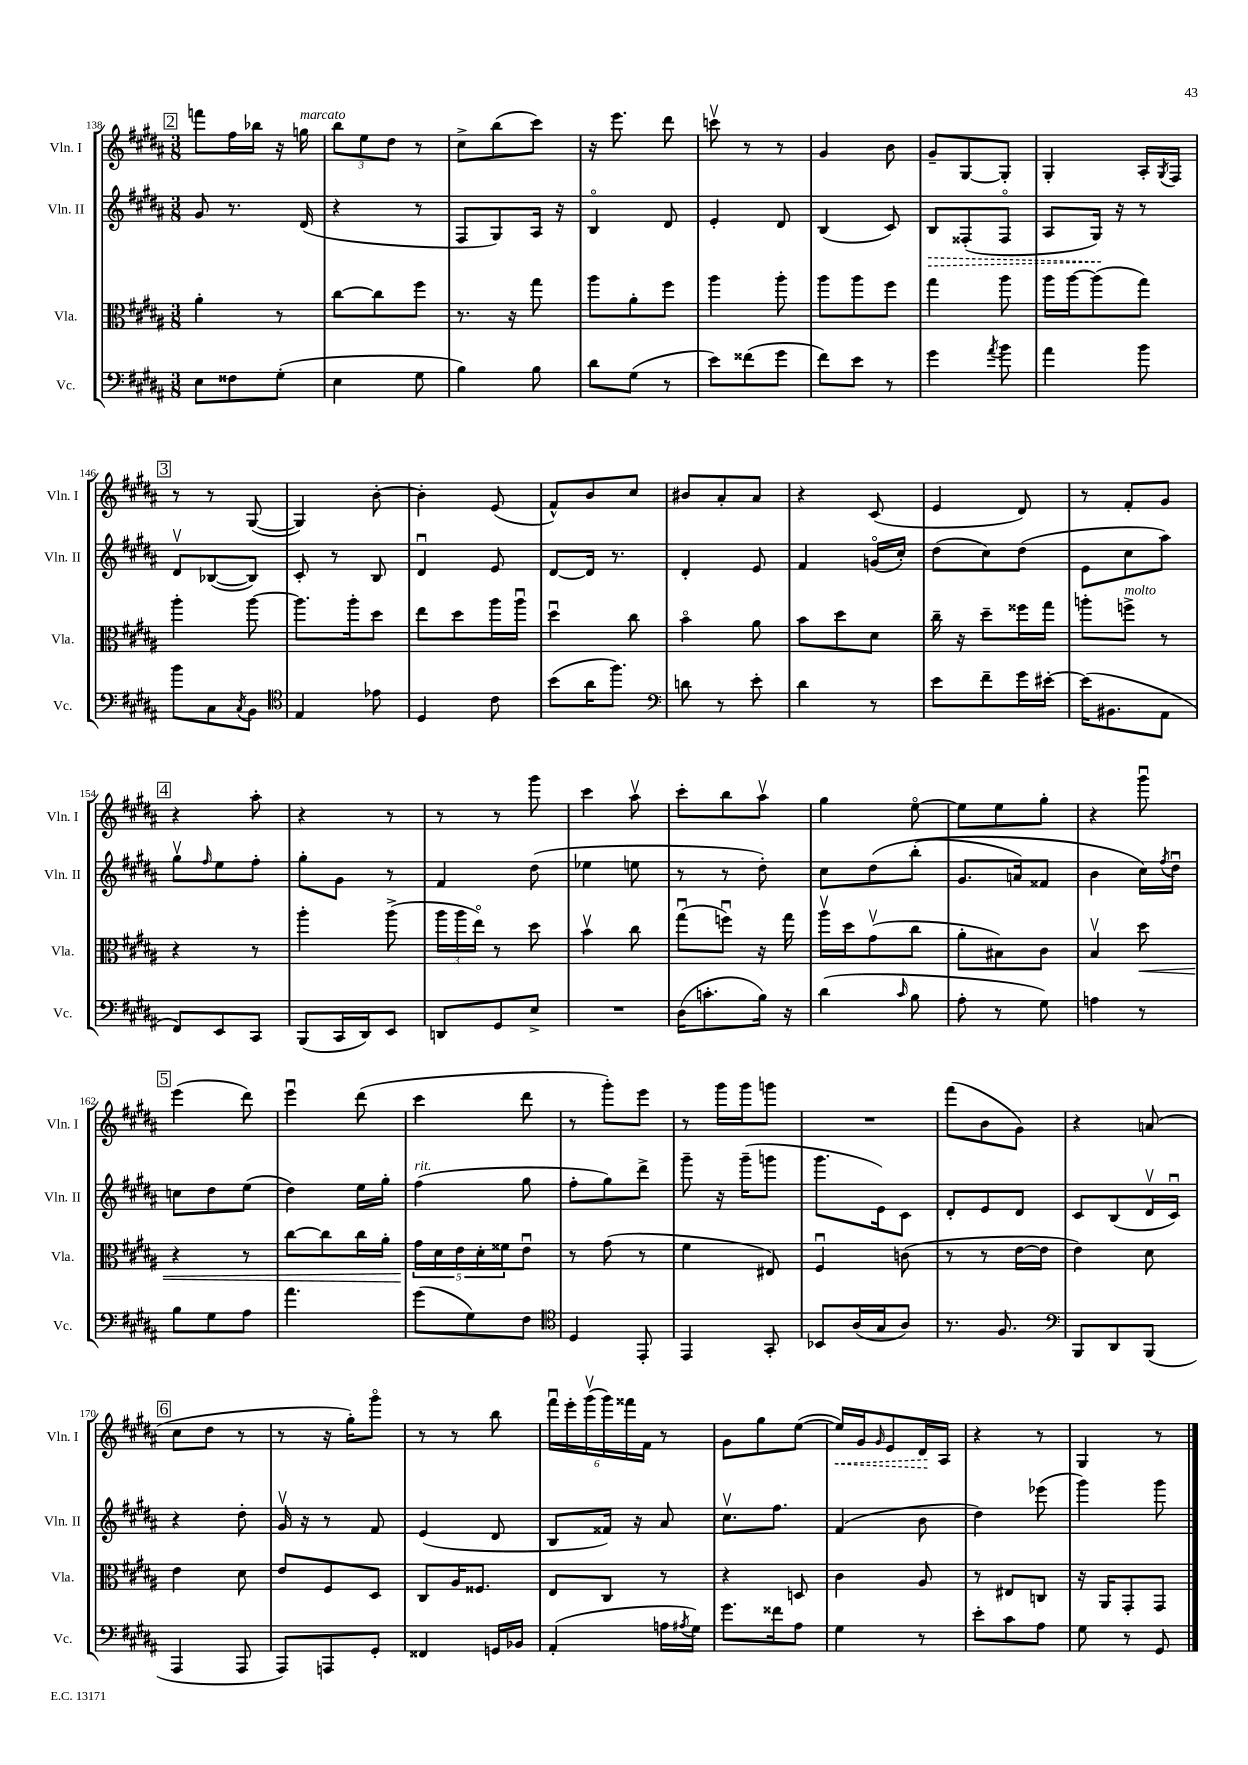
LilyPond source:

<<
\new StaffGroup <<
\new Staff = "s0" \with { instrumentName = "Vln. I" shortInstrumentName = "Vln. I" } {
    \clef treble \key b \major \numericTimeSignature \time 3/8
    \mark \markup { \box "2" } f'''8 fis''16 bes''16 r16 g''16^\markup { \italic "marcato" } |
    \tuplet 3/2 { b''8 e''8 dis''8 } r8 |
    cis''8-> b''8( cis'''8) |
    r16 e'''8. dis'''8 |
    c'''8\upbow r8 r8 |
    gis'4 b'8 |
    gis'8-- gis8~ gis8-. |
    gis4-. ais16-. \acciaccatura { gis8 } fis16 |
    \mark \markup { \box "3" } r8 r8 gis8~( |
    gis4) b'8~-. |
    b'4-. e'8( |
    fis'8-^) b'8 cis''8 |
    bis'8 ais'8-. ais'8 |
    r4 cis'8( |
    e'4 dis'8) |
    r8 fis'8-. gis'8 |
    \mark \markup { \box "4" } r4 ais''8-. |
    r4 r8 |
    r8 r8 gis'''8 |
    cis'''4 ais''8\upbow |
    cis'''8-. b''8 ais''8\upbow |
    gis''4 e''8~\flageolet |
    e''8 e''8 gis''8-. |
    r4 gis'''8\downbow |
    \mark \markup { \box "5" } e'''4( dis'''8) |
    e'''4\downbow dis'''8( |
    cis'''4 dis'''8 |
    r8 gis'''8-.) e'''8 |
    r8 gis'''16 gis'''16 g'''8 |
    R4. |
    fis'''8( b'8 gis'8) |
    r4 a'8( |
    \mark \markup { \box "6" } cis''8 dis''8 r8 |
    r8 r16 gis''16-.) gis'''8\flageolet |
    r8 r8 b''8 |
    \tuplet 6/4 { fis'''16\downbow e'''16-. gis'''16\upbow( gis'''16) fisis'''16 fis'16 } r8 |
    gis'8 gis''8 e''8~( |
    \once \override Hairpin.style = #'dashed-line e''16\<) gis'16 \grace { gis'16 } e'8 dis'16\! ais16 |
    r4 r8 |
    gis4 r8 \bar "|." |
}
\new Staff = "s1" \with { instrumentName = "Vln. II" shortInstrumentName = "Vln. II" } {
    \clef treble \key b \major \numericTimeSignature \time 3/8
    \mark \markup { \box "2" } gis'8 r8. dis'16( |
    r4 r8 |
    fis8 gis8) ais16 r16 |
    b4\flageolet dis'8 |
    e'4-. dis'8 |
    b4( cis'8) |
    \once \override Hairpin.style = #'dashed-line b8\> fisis8-.( fisis8\flageolet |
    ais8 gis16\!) r16 r8 |
    \mark \markup { \box "3" } dis'8\upbow bes8~( bes8) |
    cis'8-. r8 b8 |
    dis'4\downbow e'8 |
    dis'8~ dis'16 r8. |
    dis'4-. e'8 |
    fis'4 g'16\flageolet( cis''16-.) |
    dis''8( cis''8) dis''8( |
    e'8 cis''8 ais''8) |
    \mark \markup { \box "4" } gis''8\upbow \grace { fis''16 } e''8 fis''8-. |
    gis''8-. gis'8 r8 |
    fis'4 dis''8( |
    ees''4 e''8 |
    r8 r8 dis''8-.) |
    cis''8 dis''8\( b''8-.( |
    gis'8. a'16) fisis'8 |
    b'4 cis''16\) \acciaccatura { fis''8 } dis''16\downbow |
    \mark \markup { \box "5" } c''8 dis''8 e''8( |
    dis''4) e''16 gis''16-. |
    fis''4^\markup { \italic "rit." }( gis''8 |
    fis''8-. gis''8) dis'''8-> |
    gis'''8-- r16 gis'''16--( g'''8 |
    gis'''8. e'16) cis'8 |
    dis'8-. e'8 dis'8 |
    cis'8 b8( dis'16\upbow cis'16\downbow) |
    \mark \markup { \box "6" } r4 dis''8-. |
    gis'16\upbow r16 r8 fis'8 |
    e'4( dis'8 |
    b8 fisis'16) r16 ais'8 |
    cis''8.\upbow fis''8. |
    fis'4( b'8 |
    dis''4) ees'''8( |
    gis'''4) gis'''8 \bar "|." |
}
\new Staff = "s2" \with { instrumentName = "Vla." shortInstrumentName = "Vla." } {
    \clef alto \key b \major \numericTimeSignature \time 3/8
    \mark \markup { \box "2" } ais'4-. r8 |
    cis''8~ cis''8 fis''8 |
    r8. r16 gis''8 |
    ais''8 ais'8-. fis''8 |
    ais''4 ais''8-. |
    ais''8 ais''8 fis''8 |
    gis''4 ais''8 |
    ais''16 ais''16~ ais''8( gis''8) |
    \mark \markup { \box "3" } ais''4-. ais''8~ |
    ais''8. ais''16-. dis''8 |
    e''8 dis''8 ais''16 ais''16\downbow |
    dis''4\downbow cis''8 |
    b'4\flageolet ais'8 |
    b'8 dis''8 dis'8 |
    cis''16-- r16 dis''8-- fisis''16 gis''16 |
    a''8-. f''8->^\markup { \italic "molto" } r8 |
    \mark \markup { \box "4" } r4 r8 |
    ais''4-. ais''8->( |
    \tuplet 3/2 { ais''16 ais''16 e''16\flageolet) } r8 dis''8 |
    b'4\upbow cis''8 |
    gis''8\downbow( f''8\downbow) r16 gis''16 |
    ais''16\upbow dis''16 gis'8\upbow( cis''8 |
    ais'8-. bis8) cis'8 |
    b4\upbow dis''8\< |
    \mark \markup { \box "5" } r4 r8 |
    cis''8~ cis''8 cis''16 ais'16-. |
    \tuplet 5/4 { gis'16\! dis'16 e'16 dis'16-. fisis'16 } e'8\downbow |
    r8 gis'8( r8 |
    fis'4 eis8) |
    fis4\downbow c'8( |
    r8 r8 e'16~ e'16 |
    e'4) dis'8 |
    \mark \markup { \box "6" } e'4 dis'8 |
    e'8 fis8 dis8 |
    cis8 ais16 fisis8. |
    e8 cis8 r8 |
    r4 d8 |
    cis'4 ais8 |
    r8 eis8 c8 |
    r16 ais,16 gis,8-. gis,8 \bar "|." |
}
\new Staff = "s3" \with { instrumentName = "Vc." shortInstrumentName = "Vc." } {
    \clef bass \key b \major \numericTimeSignature \time 3/8
    \mark \markup { \box "2" } e8 fisis8 gis8-.( |
    e4 gis8 |
    b4) b8 |
    dis'8 gis8( r8 |
    e'8) fisis'8( gis'8 |
    fis'8) e'8 r8 |
    gis'4 \acciaccatura { ais'8 } b'8 |
    ais'4 b'8 |
    \mark \markup { \box "3" } b'8 cis8 \acciaccatura { cis8 } b,8 |
    \clef tenor e4 ees'8 |
    dis4 cis'8 |
    b'8( ais'16 fis''8.) |
    \clef bass d'8 r8 e'8-. |
    dis'4 r8 |
    e'8 fis'8-- gis'16 eis'16~-. |
    eis'16( bis,8. ais,8 |
    \mark \markup { \box "4" } fis,8) e,8 cis,8 |
    b,,8( cis,16 dis,16) e,8 |
    d,8 gis,8 e8-> |
    R4. |
    dis16( c'8.-. b16) r16 |
    dis'4( \grace { cis'16 } b8 |
    ais8-. r8 gis8) |
    a4 r8 |
    \mark \markup { \box "5" } b8 gis8 ais8 |
    ais'4. |
    gis'8( gis8) fis8 |
    \clef tenor dis4 e,8-. |
    e,4 gis,8-. |
    bes,8 ais16( gis16 ais8) |
    r8. fis8. |
    \clef bass b,,8 dis,8 b,,8( |
    \mark \markup { \box "6" } ais,,4 ais,,8 |
    ais,,8) a,,8 gis,8-. |
    fisis,4 g,16 bes,16 |
    ais,4-.( a16 \acciaccatura { ais8 } gis16) |
    gis'8. fisis'16 ais8 |
    gis4 r8 |
    e'8-. cis'8 ais8 |
    gis8 r8 gis,8 \bar "|." |
}
>>
>>
\layout { \context { \Score currentBarNumber = #138 } }
